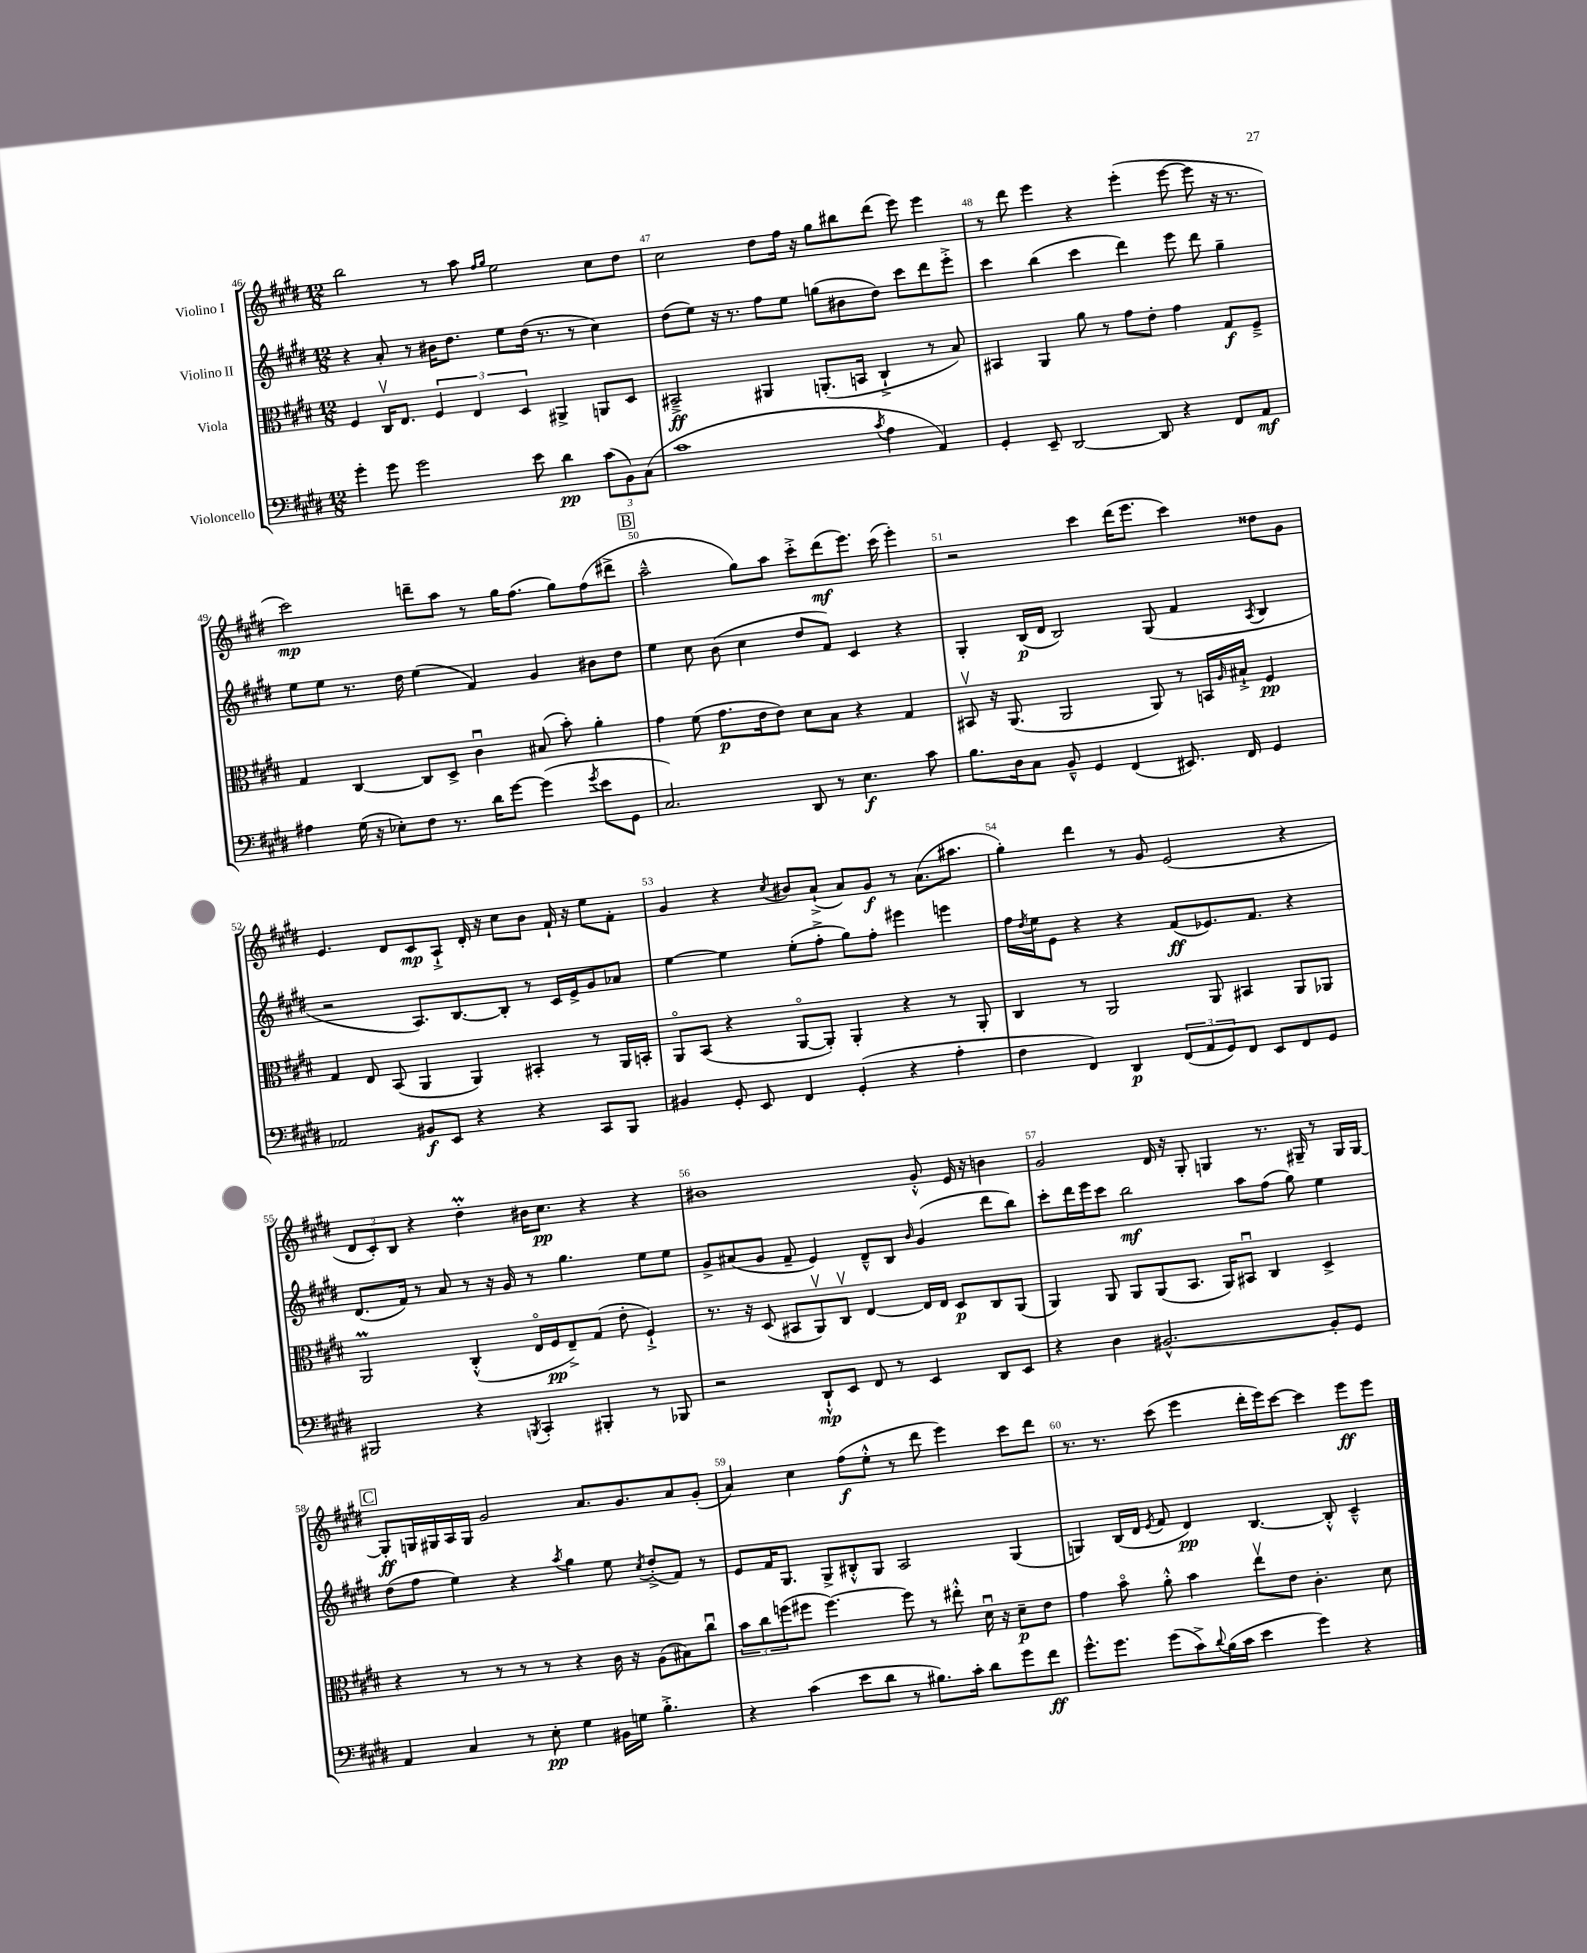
<<
\new StaffGroup <<
\new Staff = "s0" \with { instrumentName = "Violino I" } {
    \clef treble \key e \major \numericTimeSignature \time 12/8
    b''2 r8 a''8 \grace { fis''16 gis''16 } e''2 cis''8 dis''8 |
    cis''2 dis''8 fis''16 r16 gis''8 bis''8 dis'''8( e'''8) e'''4 |
    r8 dis'''8 e'''4 r4 e'''4-.( e'''8~ e'''8 r16 r8. |
    cis'''2\mp) d'''8-- a''8 r8 gis''16 fis''8.( gis''8) fis''8( dis'''8-> |
    \mark \markup { \box "B" } a''2---^ gis''8) a''8 cis'''8-.-> dis'''8\mf( e'''8.) cis'''16( e'''4-.) |
    r2 cis'''4 dis'''16( e'''8. cis'''4) disis''8 gis'8 |
    e'4. dis'8 cis'8\mp a8-!-> dis'16-. r16 cis''8 b'8 fis'16-! r16 e''8 fis'8-. |
    gis'4 r4 \acciaccatura { cis''8 } bis'8 a'8-!->( a'8) gis'8\f r8 a'8.( ais''8. |
    gis''4-.) dis'''4 r8 gis'8 e'2( r4 |
    \tuplet 3/2 { dis'8 cis'8-.) b8 } r4 dis''4-.\prall bis'16 cis''8.\pp r4 r4 |
    bis'1 gis'8-.-^ e'16 r16 b'4 |
    gis'2 dis'16 r16 gis8-. g4 r8. gis16-- r8 gis16 gis16~ |
    \mark \markup { \box "C" } gis8-.\ff g16 gis16 a16 gis16 gis'2 a'8. gis'8. a'8 gis'8-.( |
    a'4) cis''4 fis''8\f( e''8-.-^ r8 dis'''8 e'''4) cis'''8 dis'''8 |
    r8. r8. cis'''8( e'''4 dis'''16-. e'''16) cis'''8~ cis'''4 e'''8\ff e'''8 \bar "|." |
}
\new Staff = "s1" \with { instrumentName = "Violino II" } {
    \clef treble \key e \major \numericTimeSignature \time 12/8
    r4 a'8-. r8 bis'16 dis''8. e''8 dis''16( r8. r8 cis''4) |
    dis''8( e''8) r16 r8. fis''8 e''8 g''8( bis'8 dis''8) cis'''8 dis'''8 e'''8-.-> |
    cis'''4 b''4( cis'''4 dis'''4) e'''8 dis'''8 gis''4-- |
    e''8 e''8 r8. dis''16 e''4( fis'4) gis'4 bis'8 dis''8 |
    \mark \markup { \box "B" } e''4 cis''8 b'8( cis''4 dis''8 fis'8) cis'4 r4 |
    gis4-. b16\p( dis'16 b2) gis8( fis'4 \acciaccatura { a8 } b4 |
    r2 a8.) b8.~ b8-. r8 cis'16 e'16-> gis'8 aes'8 |
    e''4~ e''4 e''8-.( fis''8-.-> gis''8) fis''8-. eis'''4 e'''4 |
    fis''16 \acciaccatura { dis''8 } e''16 e'8 r4 r4 fis'8\ff( ees'8.) fis'8. r4 |
    dis'8.( fis'16) r8 a'8 r8 r16 gis'16 r8 gis''4. e''8 e''8 |
    gis'8-> ais'8( gis'8 fis'8-- e'4) dis'8---^ b8 \grace { b'16 } gis'4( dis'''8 b''8) |
    cis'''8-. dis'''16 e'''16 cis'''8 b''2\mf a''8 fis''8( gis''8) e''4 |
    \mark \markup { \box "C" } dis''8( fis''8 e''4) r4 \acciaccatura { a''8 } gis''4 e''8 \acciaccatura { cis''8 } dis''8-.->( fis'8) r8 |
    e'8 fis'16 gis8. gis8-> bis8-.-^ gis8 a2 gis4( |
    g4) b16( dis'16 \acciaccatura { e'8 } fis'8 dis'4\pp) b4.~ b8-.-^ cis'4---^ \bar "|." |
}
\new Staff = "s2" \with { instrumentName = "Viola" } {
    \clef alto \key e \major \numericTimeSignature \time 12/8
    fis4 cis16\upbow e8. \tuplet 3/2 { fis4 e4 dis4 } ais,4-> a,8 dis8 |
    bis,2--->\ff ais,4 a,8.-.( b,16 cis4-!-> r8 b8) |
    bis,4 a,4 a'8 r8 gis'8 e'8-. gis'4 gis8\f fis8---> |
    gis4 cis4~ cis8 dis8-> cis'4\downbow bis8( b'8-.) a'4-. |
    \mark \markup { \box "B" } gis'4 fis'8( gis'8.\p e'16 e'8) dis'8 b8 r4 gis4 |
    bis,8\upbow r16 a,8.( a,2 a,8) r8 b,16 \grace { a16 } bis16-!-> fis4\pp |
    gis4 e8 b,8( a,4 a,4) bis,4-. r8 a,16 b,16-. |
    a,8\flageolet b,8( r4 a,8~\flageolet a,8-.) a,4-. r4 r8 a,8-. |
    cis4 r8 a,2 a,8 bis,4 a,8 aes,8 |
    a,2\prall cis4-.-^( e16\flageolet fis16\pp e8--->) gis8( e'8-. fis4-!->) |
    r8. r16 dis8( bis,8 a,8\upbow) cis8\upbow e4~ e16 e16 dis8\p cis8 a,8( |
    a,4) a,8 a,8 a,8( b,8. a,16) bis,8\downbow cis4 dis4-> |
    \mark \markup { \box "C" } r4 r8 r8 r8 r8 r4 cis'16 r16 a8( bis8) cis''8\downbow |
    \tuplet 3/2 { b'8 cis''8 f''8( } fis''8 fis''4.~) fis''8 r8 eis''8-.-^ dis'16\downbow r16 dis'8--\p e'8 |
    gis'4 b'8\flageolet a'8-.-^ b'4 e''8\upbow e'8 cis'4.-. dis'8 \bar "|." |
}
\new Staff = "s3" \with { instrumentName = "Violoncello" } {
    \clef bass \key e \major \numericTimeSignature \time 12/8
    gis'4-. gis'8 gis'2 e'8 dis'4\pp \tuplet 3/2 { cis'8( b,8) cis8( } |
    cis'1 \acciaccatura { cis'8 } a4 a,4) |
    gis,4-. e,8-- dis,2~ dis,8 r4 fis,8 a,8\mf |
    ais4 gis16( r16 ees8-.) fis8 r8. dis'16 gis'8~ gis'4( \acciaccatura { gis'8 } e'8 gis,8 |
    \mark \markup { \box "B" } cis2.) dis,8 r8 e4.\f cis'8 |
    b8. dis16 cis8 b,8---^ gis,4 fis,4( eis,8.) fis,16 gis,4 |
    aes,2 bis,8\f e,8 r4 r4 cis,8 b,,8 |
    bis,4 gis,8-. e,8 fis,4 gis,4-.( r4 a4-. |
    fis4 fis,4) dis,4\p \tuplet 3/2 { fis,8( a,8 gis,8) } fis,8 e,8 fis,8 gis,8 |
    bis,,2 r4 \acciaccatura { b,,8 } cis,4-. bis,,4-. r8 bes,,8 |
    r2 dis,8-!-^\mp e,8 fis,8 r8 e,4 dis,8 e,8 |
    r4 dis4 bis,2.~-^ bis,8-. gis,8 |
    \mark \markup { \box "C" } a,4 cis4 r8 e8-.\pp gis4 bis,16 g16 b4.-.-> |
    r4 cis'4( e'8 dis'8 r8 bis8.) cis'16-. dis'8 gis'8 fis'8\ff |
    gis'8.-^ gis'8. gis'8( cis'8->) \appoggiatura { dis'8 } b16( cis'16 e'4 gis'4) r4 \bar "|." |
}
>>
>>
\layout { \context { \Score currentBarNumber = #46 \override BarNumber.break-visibility = ##(#f #t #t) barNumberVisibility = #all-bar-numbers-visible } }
